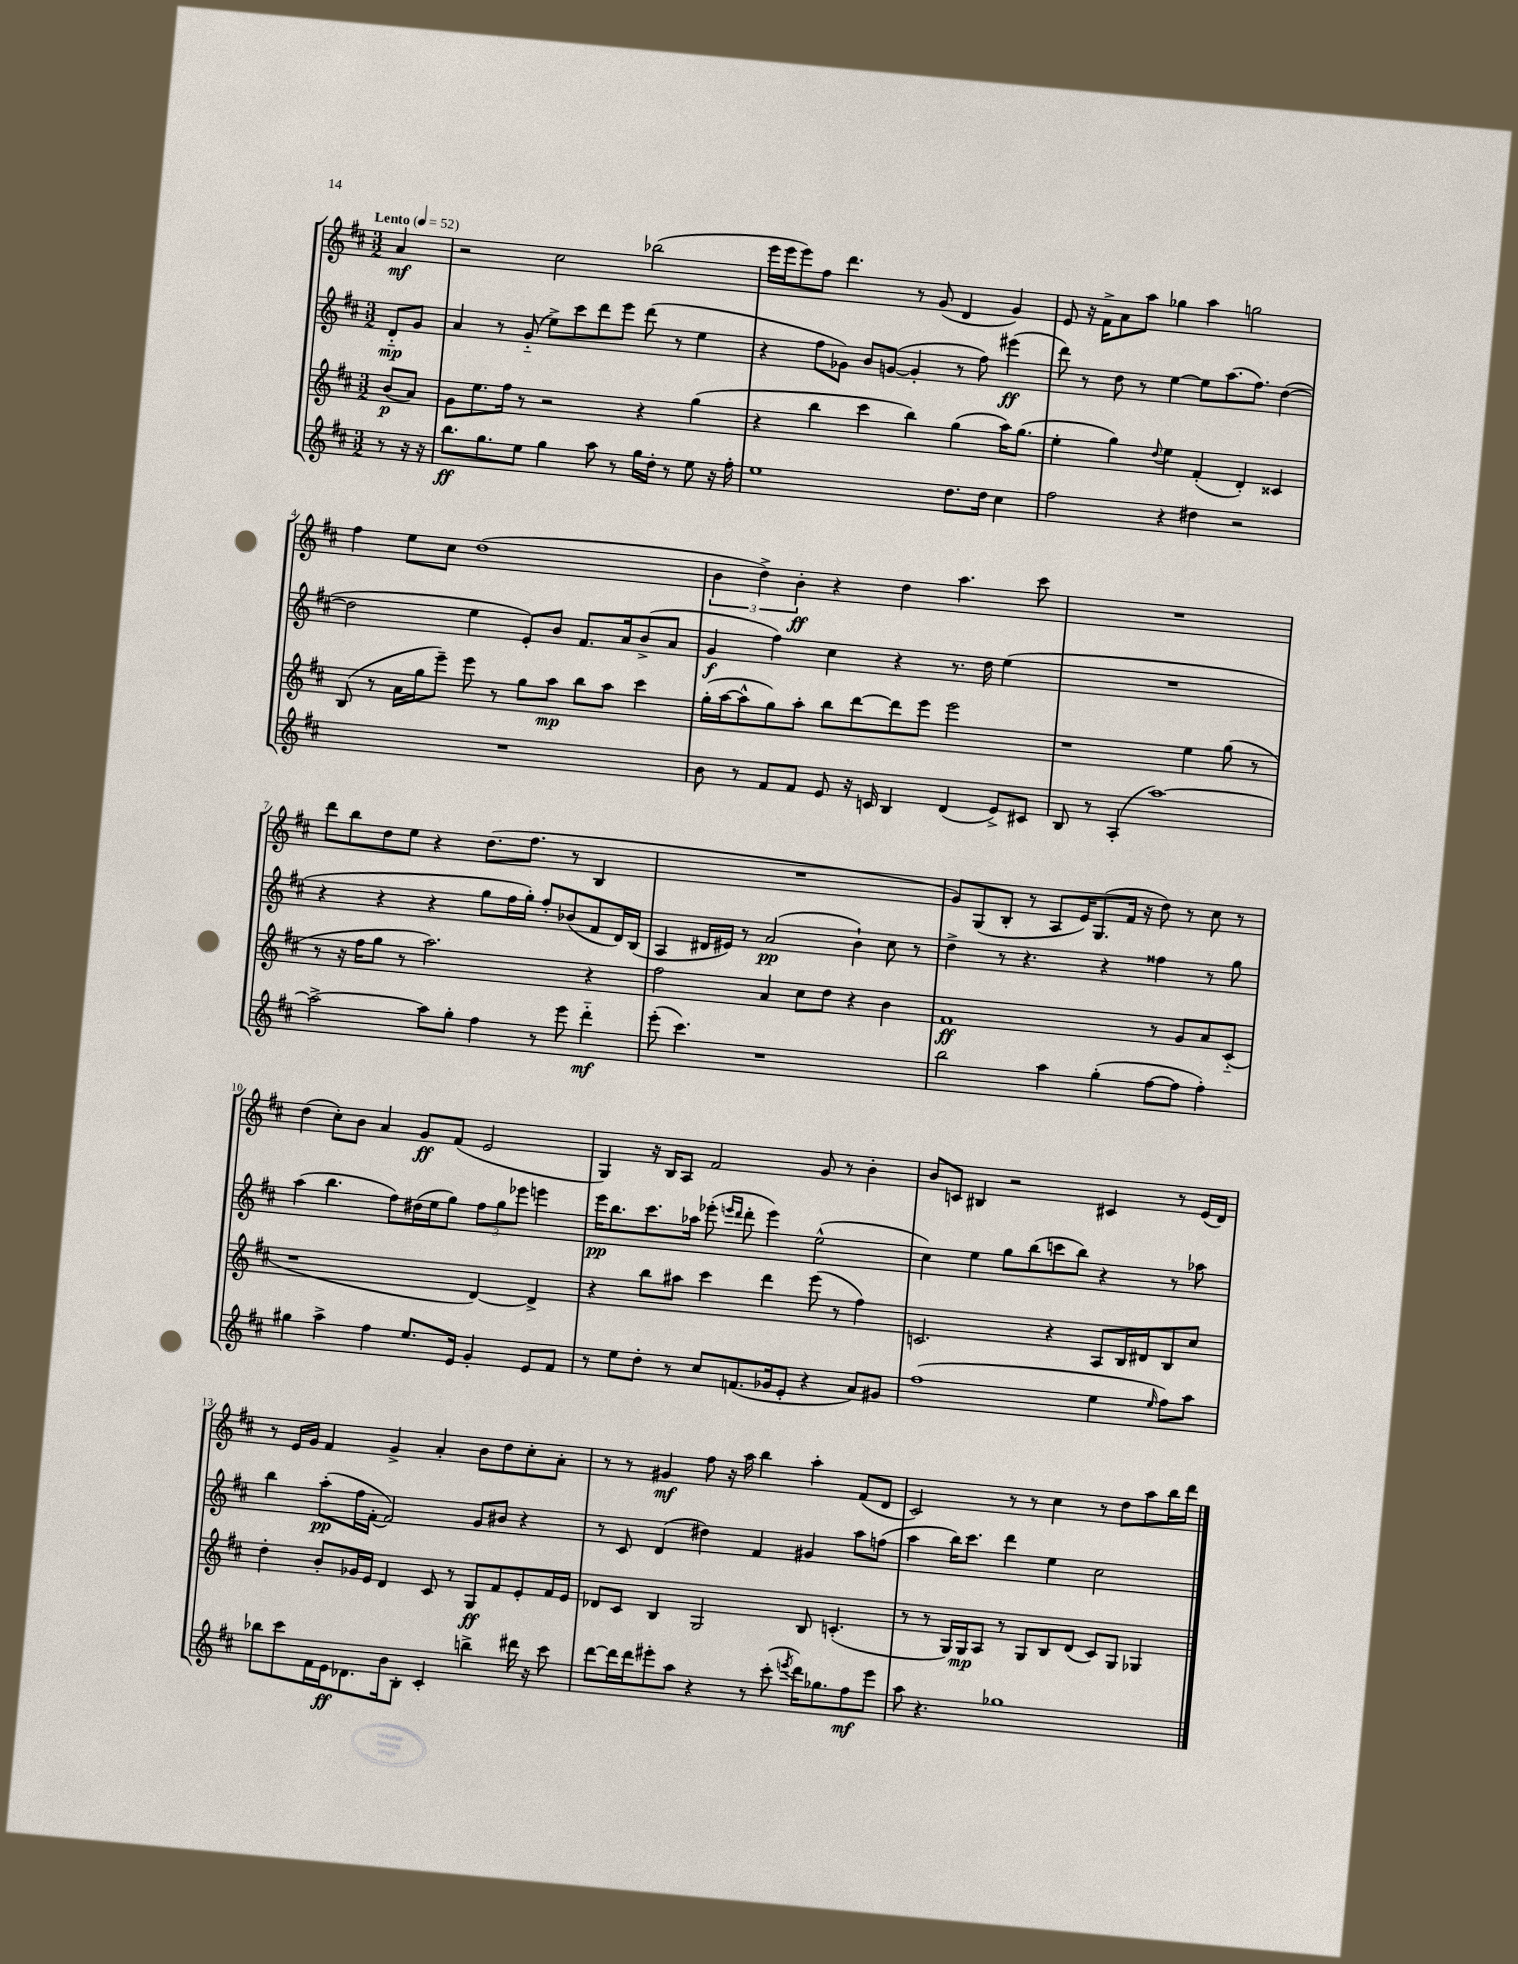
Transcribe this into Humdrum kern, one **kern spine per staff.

**kern	**kern	**kern	**kern
*staff4	*staff3	*staff2	*staff1
*clefG2	*clefG2	*clefG2	*clefG2
*k[f#c#]	*k[f#c#]	*k[f#c#]	*k[f#c#]
*M3/2	*M3/2	*M3/2	*M3/2
*MM52	*MM52	*MM52	*MM52
8r	(8b/L	8d'~/L	4a/
16r	8a/J)	8g/J	.
16r	.	.	.
=	=	=	=
8.bb\L	8g\L	4a/	2r
.	8.ee\	.	.
8.gg\	.	.	.
.	.	8r	.
.	16ff#\Jk	.	.
8ee\J	8r	(8g'~/	.
4gg\	2r	8ee^\L)	2cc#\
.	.	8ccc#\	.
8aa\	.	8ddd\	.
8r	.	8eee\J	.
16gg\LL	4r	(8ddd\	(2bb-\
16dd'\JJ	.	.	.
8r	.	8r	.
8ee\	(4gg\	4ee\	.
16r	.	.	.
16ff#'\	.	.	.
=	=	=	=
1ee	4r	4r	16eee\LL
.	.	.	16eee\J
.	.	.	8eee\)
.	4bb\	8ff#\L	8ff#\J
.	.	8g-\J)	4.ddd\
.	4ccc#\	8b/L	.
.	.	([8g/J	.
.	4bb\)	4g'/]	8r
.	.	.	(8g/
8.dd\L	(4gg\	8r	4d/
.	.	8ff#\)	.
16dd\Jk	.	.	.
4cc#\	16aa\LK)	(4eee#\	4g/)
.	(8.gg\J	.	.
=	=	=	=
2ff#\	4ee'\	8ddd\)	8e/
.	.	8r	16r
.	.	.	16f#^\LK
.	4gg\)	8dd\	8a\
.	.	8r	8aa\J
.	8qqdd/	.	.
4r	4ee\	[4ee\	4gg-\
4dd#\	(4f#'/	8ee\]L	4aa\
.	.	(8.aa\	.
2r	4d'/)	.	2gg\
.	.	8.ff#\J)	.
.	4c##/	([4dd\	.
=	=	=	=
1.r	(8B/	2dd\]	4ff#\
.	8r	.	.
.	16a\LL	.	8ee\L
.	16gg\J	.	.
.	8eee~\J)	.	8cc#\J
.	8eee\	4ee\	(1dd
.	8r	.	.
.	8gg\L	8e'/L)	.
.	8aa\J	8b/J	.
.	8bb\L	8.f#/L	.
.	8aa\J	.	.
.	.	16a/k	.
.	4ccc#\	(8b^/	.
.	.	8a/J	.
=	=	=	=
8b\	(16gg'\LL	4g/	6b\
.	[16aa\J	.	.
8r	8aa^^\]	.	.
.	.	.	6dd^\)
8f#/L	8gg\)	4ff#\)	.
.	.	.	6b'\
8f#/J	8aa'\J	.	.
8e/	8bb\L	4cc#\	4r
16r	[8ddd\	.	.
16c/	.	.	.
4B/	8ddd\]	4r	4dd\
.	8eee\J	.	.
(4d/	2eee\	8.r	4.aa\
.	.	16dd\	.
8e^/L)	.	(4ee\	.
8c#/J	.	.	8ccc#\
=	=	=	=
8B/	1r	1.r	1.r
8r	.	.	.
(4A'/	.	.	.
[1aa)	.	.	.
.	4ee\	.	.
.	(8gg\	.	.
.	8r	.	.
=	=	=	=
2aa^\_	8r	4r	8ddd\L
.	16r	.	8bb\
.	16ff#\LK	.	.
.	8gg\J	4r	8dd\
.	8r	.	8ee\J
8aa\]L	2.aa\)	4r	4r
8gg'\J	.	.	.
4ff#\	.	8gg\L	(8.dd\L
.	.	16ff#\L	.
.	.	16gg'\JJ)	8.ff#\J
8r	.	8ff#'/L	.
8eee\	.	(8b-/	8r
4ddd'~\	4r	8f#/	4B/
.	.	16d/L)	.
.	.	(16B/JJ	.
=	=	=	=
(8eee'\	2ff#\	4A/	1.r
4.ccc#\)	.	.	.
.	.	16d#/LL	.
.	.	16e#/JJ)	.
.	.	8r	.
1r	4a/	(2a/	.
.	8cc#\L	.	.
.	8dd\J	.	.
.	4r	4b`\)	.
.	4b\	8cc#\	.
.	.	8r	.
=	=	=	=
2bb\	1f#	4dd^\	8g/L)
.	.	.	(8G/
.	.	8r	8B'/J
.	.	4.r	8r
4aa\	.	.	8A/L
.	.	.	16e/K)
.	.	.	(8.G/
(4gg'\	.	4r	.
.	.	.	16f#/Jk
.	.	.	16r
[8ff#\L	8r	4ff##\	8dd\)
8ff#\]J	8g/L	.	8r
4ff#'\)	8a/	8r	8cc#\
.	(8c#'~/J	8gg\	8r
=	=	=	=
4gg#\	1r	(4aa\	(4dd\
4aa^\	.	4.bb\	8cc#'\L)
.	.	.	8b\J
4ff#\	.	.	4a/
.	.	8ff#\L)	.
8.ee/L	.	(16dd#\L	8g/L
.	.	16ee\J	.
.	.	8gg\J)	(8f#/J
16e/Jk	.	.	.
4g'/	[4d/)	12ff#\L	2e/
.	.	12gg\	.
.	.	12eee-\J	.
8e/L	4d^/]	4eee\	.
8f#/J	.	.	.
=	=	=	=
8r	4r	16eee\LK	4G/)
.	.	8.bb\	.
8ee\L	.	.	.
8dd'\J	8bb\L	8.ccc#\	16r
.	.	.	16B/LK
8r	8aa#\J	.	8A/J
.	.	16aa-\Jk	.
8cc#/L	4ccc#\	(8eee-'\	2f#/
.	.	16qqeee/LL	.
.	.	16qqddd/JJ	.
(8.f/	.	8ddd'\	.
.	4ddd\	4eee\)	.
16g-/k	.	.	.
8e'/J	.	.	.
4r	(8eee\	(2ee^^\	8g/
.	8r	.	8r
8a/L)	4ff#\)	.	4b'\
8g#/J	.	.	.
=	=	=	=
(1ff#	2.c/	4cc#\)	8b/L
.	.	.	8c/J
.	.	4ee\	4B#/
.	.	8gg\L	2r
.	.	(8bb\	.
.	4r	8ccc\	.
.	.	8bb\J)	.
4ee\	8A/L	4r	4c#/
.	16B/L	.	.
.	16d#/J	.	.
16qqee/	.	.	.
8ff#\L)	8B/	8r	8r
8aa\J	8cc#/J	8aa-\	(16e/LL
.	.	.	16d/JJ)
=	=	=	=
8bb-\L	4dd'\	4bb\	8r
8ccc#\	.	.	16e/LL
.	.	.	16g/JJ
16f#\L	8b'/L	(8aa'\L	4f#/
16e\J	.	.	.
8.d-\	16g-/L	16ff#\L	.
.	16e/JJ	[16f#'\JJ	.
.	4d/	2f#/])	4g^/
16b\k	.	.	.
8B'\J	.	.	.
4c#'/	8c#/	.	4a'/
.	8r	.	.
4bb^\	8G/L	8g/L	8b\L
.	8f#/	8b#/J	8dd\
16ddd#\	8e'/	4r	8cc#'\
16r	.	.	.
8ccc#\	16f#/L	.	8a'\J
.	16e/JJ	.	.
=	=	=	=
[8ddd\L	8d-/L	8r	8r
16ddd\]L	8c#/J	8c#/	8r
16ddd\J	.	.	.
8eee#'\	4B/	(4d/	4g#/
8aa\J	.	.	.
4r	2G/	4dd#\)	8ff#\
.	.	.	16r
.	.	.	16aa\
8r	.	4f#/	4bb\
(8ccc#'\	.	.	.
8qeee/	.	.	.
16ddd\LK)	8B/	4g#/	4aa'\
8.gg-\	.	.	.
.	(4.c'/	.	.
8ff#\	.	8aa\L	(8f#/L
8eee\J	.	(8ff\J	8d/J
=	=	=	=
8aa\	8r	4aa\	2c#/)
4.r	8r	.	.
.	16G/LL)	16bb\LK)	.
.	16G/J	8.ccc#\J	.
.	8A/J	.	.
1gg-	8r	4ddd\	8r
.	8G/L	.	8r
.	8B/	4ee\	4cc#\
.	(8d/J	.	.
.	8c#/L)	2cc#\	8r
.	8G/J	.	8dd\L
.	4G-/	.	8aa\
.	.	.	16bb\L
.	.	.	16ddd\JJ
==	==	==	==
*-	*-	*-	*-
